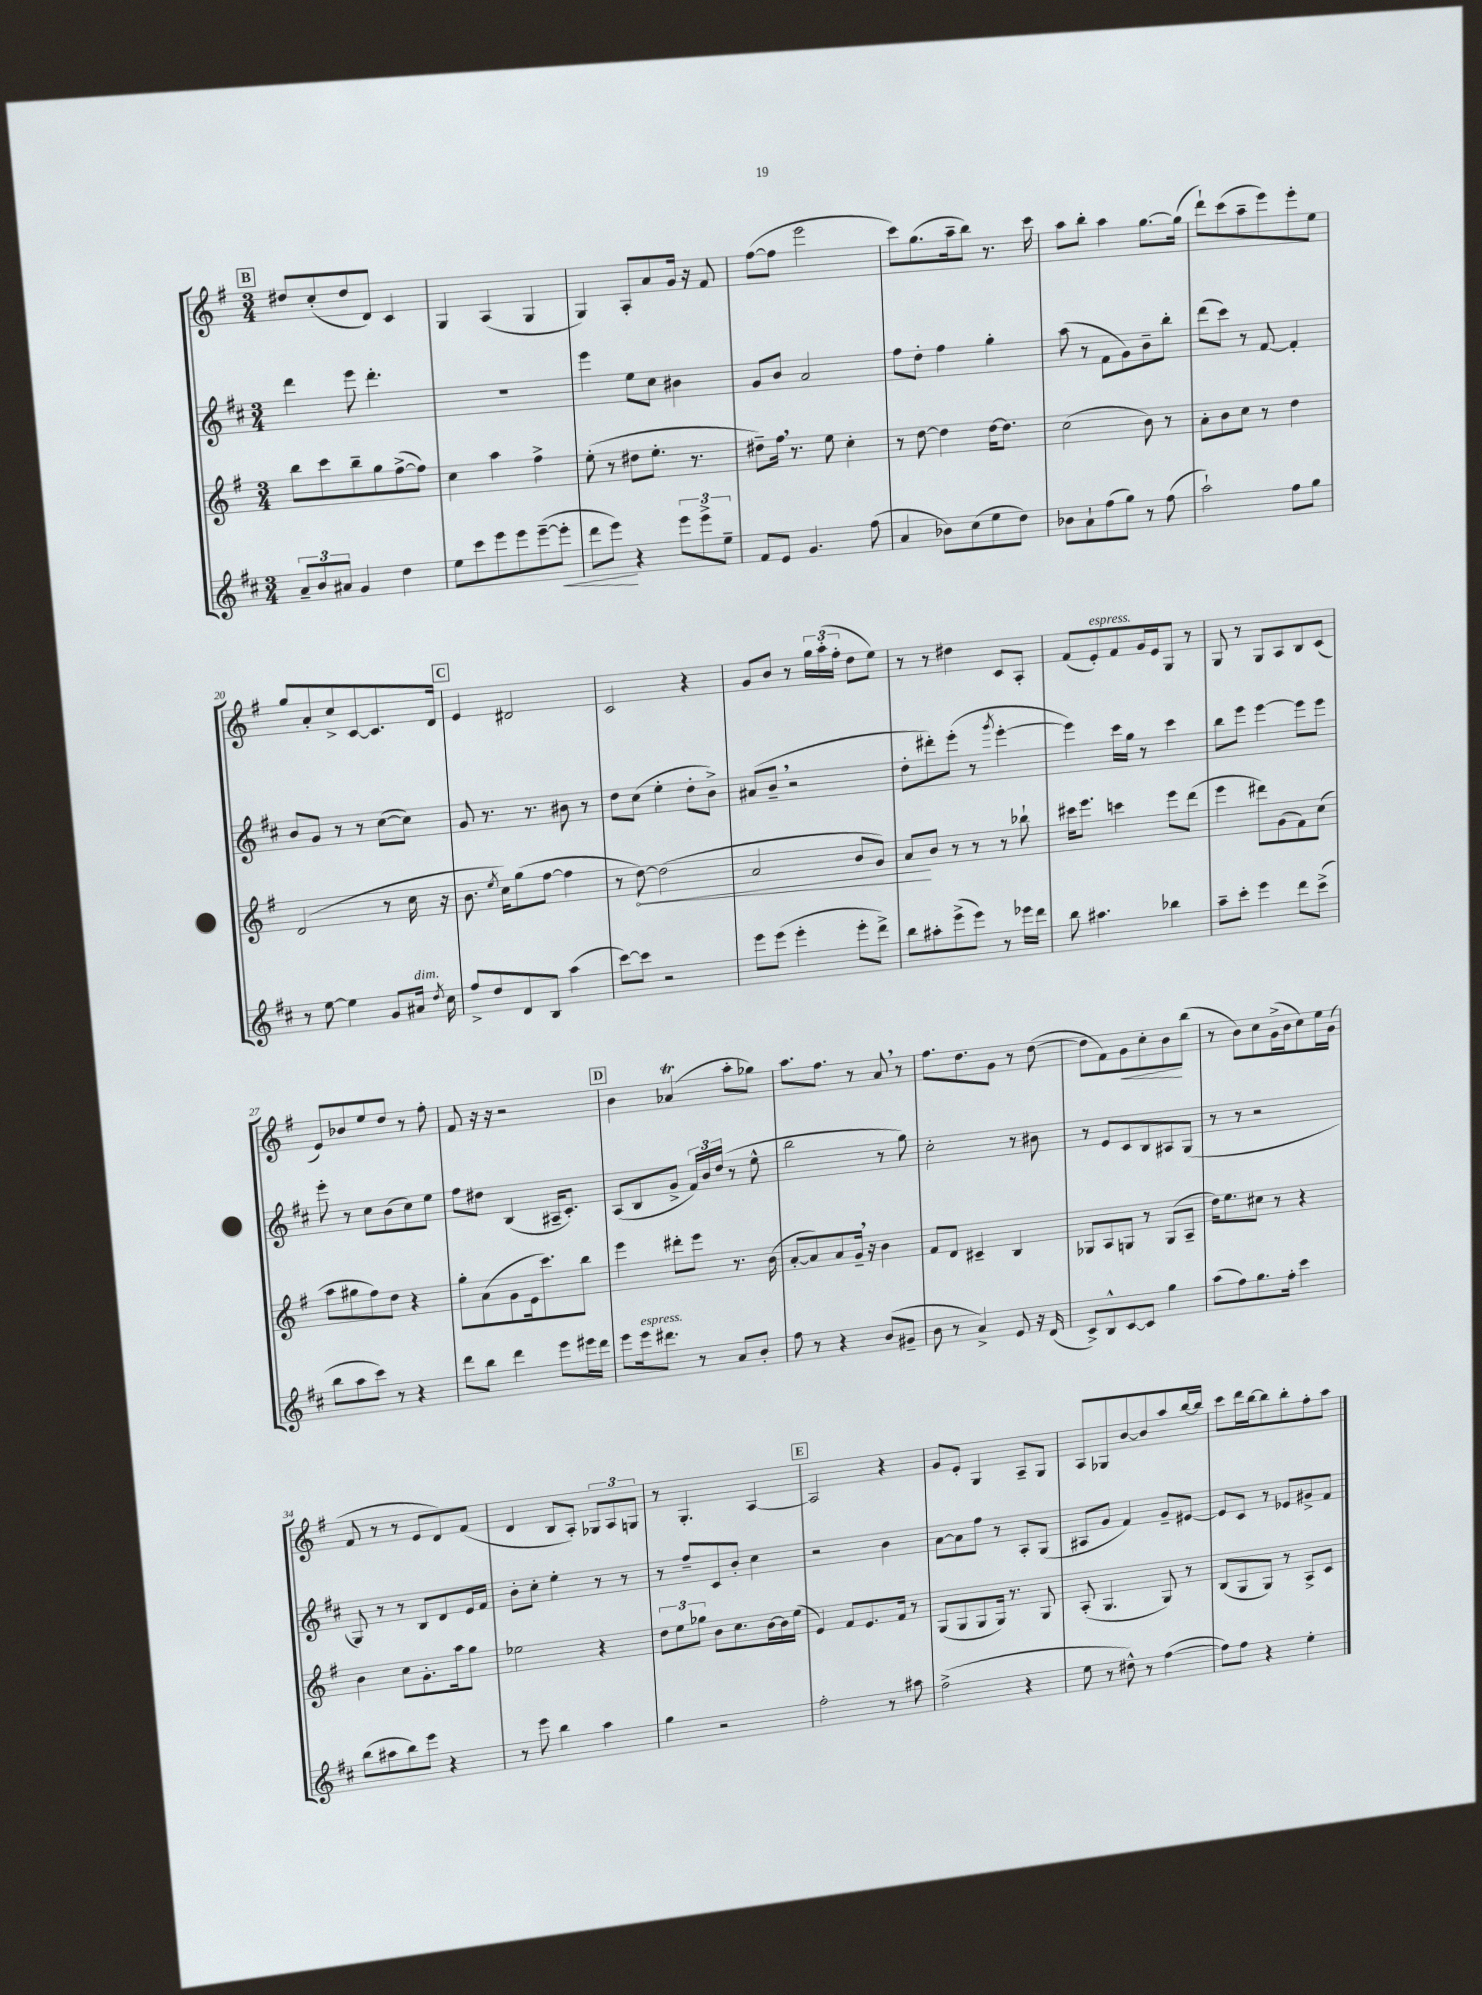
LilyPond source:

<<
\new StaffGroup <<
\new Staff = "s0" {
    \clef treble \key g \major \numericTimeSignature \time 3/4
    \autoBeamOff \mark \markup { \box "B" } dis''8[ c''8-.( dis''8 d'8]) c'4 |
    g4 a4( g4 |
    g4) a8[-. a'8 g'16] r16 fis'8 |
    fis''8[~( fis''8] e'''2 |
    c'''8[) g''8.( a''16-- b''8]) r8. c'''16 |
    a''8[ b''8]-. a''4 g''8.[~ g''16]( |
    d'''8[-!) c'''8( a''8-- e'''8) e'''8-. e''8] |
    g''8[ a'8-. c''8-> c'8~ c'8. d'16] |
    \mark \markup { \box "C" } e'4 dis'2 |
    c'2 r4 |
    g'8[ b'8] r8 \tuplet 3/2 { g''16[ a''16-.( fis''16]-. } d''8[ e''8]) |
    r8 r8 dis''4 c'8[ a8]-. |
    fis'8[( e'8-.^\markup { \italic "espress." }) fis'8 g'16 e'16 g8] r8 |
    g8 r8 g8[ a8 b8 c'8]( |
    e'8[) bes'8 e''8 d''8] r8 fis''8-. |
    fis'8 r16 r16 r2 |
    \mark \markup { \box "D" } b'4 aes'4\trill( a''8[-. ges''8]) |
    a''8.[ fis''8.] r8 a'8 \breathe r8 |
    fis''8.[ d''8. g'8] r8 d''8~( |
    d''8[ fis'8) g'8\< c''8-. b'8\! b''8]( |
    r8 b'8[) c''8 g'16->( b'16 c''8) e''16 g'16]( |
    fis'8 r8 r8 e'8[ d'8) fis'8]( |
    d'4 b8[ a8]-.) \tuplet 3/2 { ges8[ a8 g8] } |
    r8 g4.-. a4~ |
    \mark \markup { \box "E" } a2 r4 |
    g'8[ e'8]-. g4 a8[-- g8] |
    a8[ ges8 b'8~ b'8 a''8 b''16~ b''16] |
    c'''8[ d'''16 b''16~ b''8 b''8-. fis''8-. a''8] \bar "|." |
}
\new Staff = "s1" {
    \clef treble \key d \major \numericTimeSignature \time 3/4
    \autoBeamOff \mark \markup { \box "B" } d'''4 e'''8 d'''4.-. |
    R2. |
    e'''4 e''8[ cis''8] bis'4 |
    g'8[ b'8] a'2 |
    fis''8[ d''8]-. fis''4 g''4-. |
    a''8( r8 fis'8[ g'8) b'8-- b''8]-. |
    d'''8[( cis'''8]) r8 fis'8~ fis'4-. |
    b'8[ g'8] r8 r8 cis''8[~( cis''8]) |
    \mark \markup { \box "C" } g'8 r8. r8. bis'8 r8 |
    d''8[ cis''8]( e''4-. d''8[-. b'8]->) |
    ais'8[( b'8]-- \breathe r2 |
    d''8[-. dis'''8-.) e'''8]-.( r8 \acciaccatura { g'''8 } e'''4~-. |
    e'''4) cis'''16[ g''16] r8 cis'''4 |
    b''8[ e'''8] e'''4~ e'''8[ e'''8] |
    e'''8-. r8 cis''8[ b'8( cis''8) e''8] |
    fis''8[ dis''8] b4( ais16[-- cis'8.]-.) |
    \mark \markup { \box "D" } a8[( b8 g'8]-> \tuplet 3/2 { fis'16[) b'16 d''16]( } r8 e''8-^ |
    b''2 r8 g''8) |
    cis''2-. r8 bis'8 |
    r8 e'8[ cis'8 b8 ais8 g8]( |
    r8 r8 r2 |
    g8) r8 r8 b8[ d'8 e'16 fis'16] |
    b'8[-. cis''8]-. e''4-. r8 r8 |
    r8 fis''8[-- cis'8 b'8]-. cis''4 |
    \mark \markup { \box "E" } r2 b'4 |
    a'8[~ a'8 fis''8] r8 a8[-. g8]( |
    ais8[ g'8] fis'4) g'8[-- eis'8]~ |
    eis'8[ cis'8] r8 ees'8[ gis'8-> fis'8] \bar "|." |
}
\new Staff = "s2" {
    \clef treble \key g \major \numericTimeSignature \time 3/4
    \autoBeamOff \mark \markup { \box "B" } b''8[ c'''8 b''8-- g''8 fis''8~->( fis''8]) |
    c''4 a''4 fis''4-> |
    e''8-.( r8 dis''8[ e''8.]-. r8. |
    dis''8[--) fis''16] \breathe r8. e''8 c''4-. |
    r8 d''8~ d''4 d''16[~ d''8.] |
    c''2( b'8) r8 |
    a'8[-. b'8 c''8] r8 d''4 |
    d'2( r8 c''16 r16 |
    \mark \markup { \box "C" } b'8. \acciaccatura { e''8 } c''16[) g''8( fis''8]~ fis''4 |
    r8 \once \override Hairpin.circled-tip = ##t d''8~\<) d''2( |
    a'2 b'8[ g'8]) |
    a'8[\! b'8] r8 r8 r8 bes''8-! |
    cis'''16[ e'''8.] c'''4 e'''8[ d'''8]( |
    e'''4 dis'''8[) g'8( fis'8) c''8]( |
    a''8[ gis''8 fis''8) d''8] r4 |
    g''8[-. a'8( g'8 e'16 c'''8.) b''8] |
    \mark \markup { \box "D" } e'''4 dis'''8[-. e'''8] r8. b'16( |
    a'8[~-. a'8) a'8 g'16]-- \breathe r16 b'4 |
    fis'8[ d'8] cis'4-- b4 |
    ges8[ a8 g8] r8 g8[( a8]-- |
    d''16[) e''8. cis''8] r8 r4 |
    b'4 c''8[ g'8.-. a''16 g''8] |
    ees''2 r4 |
    \tuplet 3/2 { d''8[ e''8 ges''8] } b'8[ c''8. b'16~ b'16 e''16]( |
    \mark \markup { \box "E" } e'4) fis'8[ e'8. fis'16] r8 |
    g8[( g8 g8 g16]) r8. g8 |
    a8-.( g4. g8) r8 |
    b8[( g8 g8]) r8 a8[-> c'8] \bar "|." |
}
\new Staff = "s3" {
    \clef treble \key d \major \numericTimeSignature \time 3/4
    \autoBeamOff \mark \markup { \box "B" } \tuplet 3/2 { a'8[-- b'8 ais'8] } g'4 d''4 |
    e''8[ cis'''8 e'''8 e'''8 e'''8~--( e'''8]-.\< |
    d'''8[ e'''8]\!) r4 \tuplet 3/2 { e'''8[ e'''8-> e''8]-- } |
    fis'8[ e'8] g'4. fis''8( |
    a'4 bes'8[) cis''8( e''8 d''8]) |
    bes'8[ a'8-! fis''8( g''8]) r8 fis''8( |
    a''2-!) fis''8[ g''8] |
    r8 e''8~ e''4 g'8[ ais'16]^\markup { \italic "dim." } \acciaccatura { d''8 } cis''16 |
    \mark \markup { \box "C" } fis''8[-> d''8 d'8 b8] a''4( |
    cis'''8[~) cis'''8] r2 |
    e'''8[ e'''8]( e'''4-. e'''8[-. d'''8]->) |
    b''8[ ais''8-. e'''8->( e'''8]) r8 ees'''16[ d'''16] |
    b''8 ais''4. bes''4 |
    a''8[-- cis'''8]-. e'''4 d'''8[ cis'''8]->( |
    b''8[ a''8 cis'''8]) r8 r4 |
    d'''8[ b''8] d'''4 e'''8[ eis'''16 d'''16] |
    \mark \markup { \box "D" } e'''8[ e'''16^\markup { \italic "espress." } dis'''8.] r8 a'8[ b'8]-. |
    fis''8 r8 r4 b'8[( gis'8]-- |
    b'8 r8 a'4->) e'8 r16 d'16( |
    cis'8[->) b8-^ cis'8~ cis'8] g''4 |
    a''8[( fis''8) g''8. fis''16]-. cis'''4 |
    b''8[( ais''8 b''8) e'''8] r4 |
    r8 e'''8 b''4 a''4 |
    g''4 r2 |
    \mark \markup { \box "E" } fis''2-. r8 ais''8 |
    fis''2->( r4 |
    e''8 r8 dis''8-^) r8 fis''4~( |
    fis''8[) fis''8] r4 e''4-. \bar "|." |
}
>>
>>
\layout { \context { \Score currentBarNumber = #13 } }
